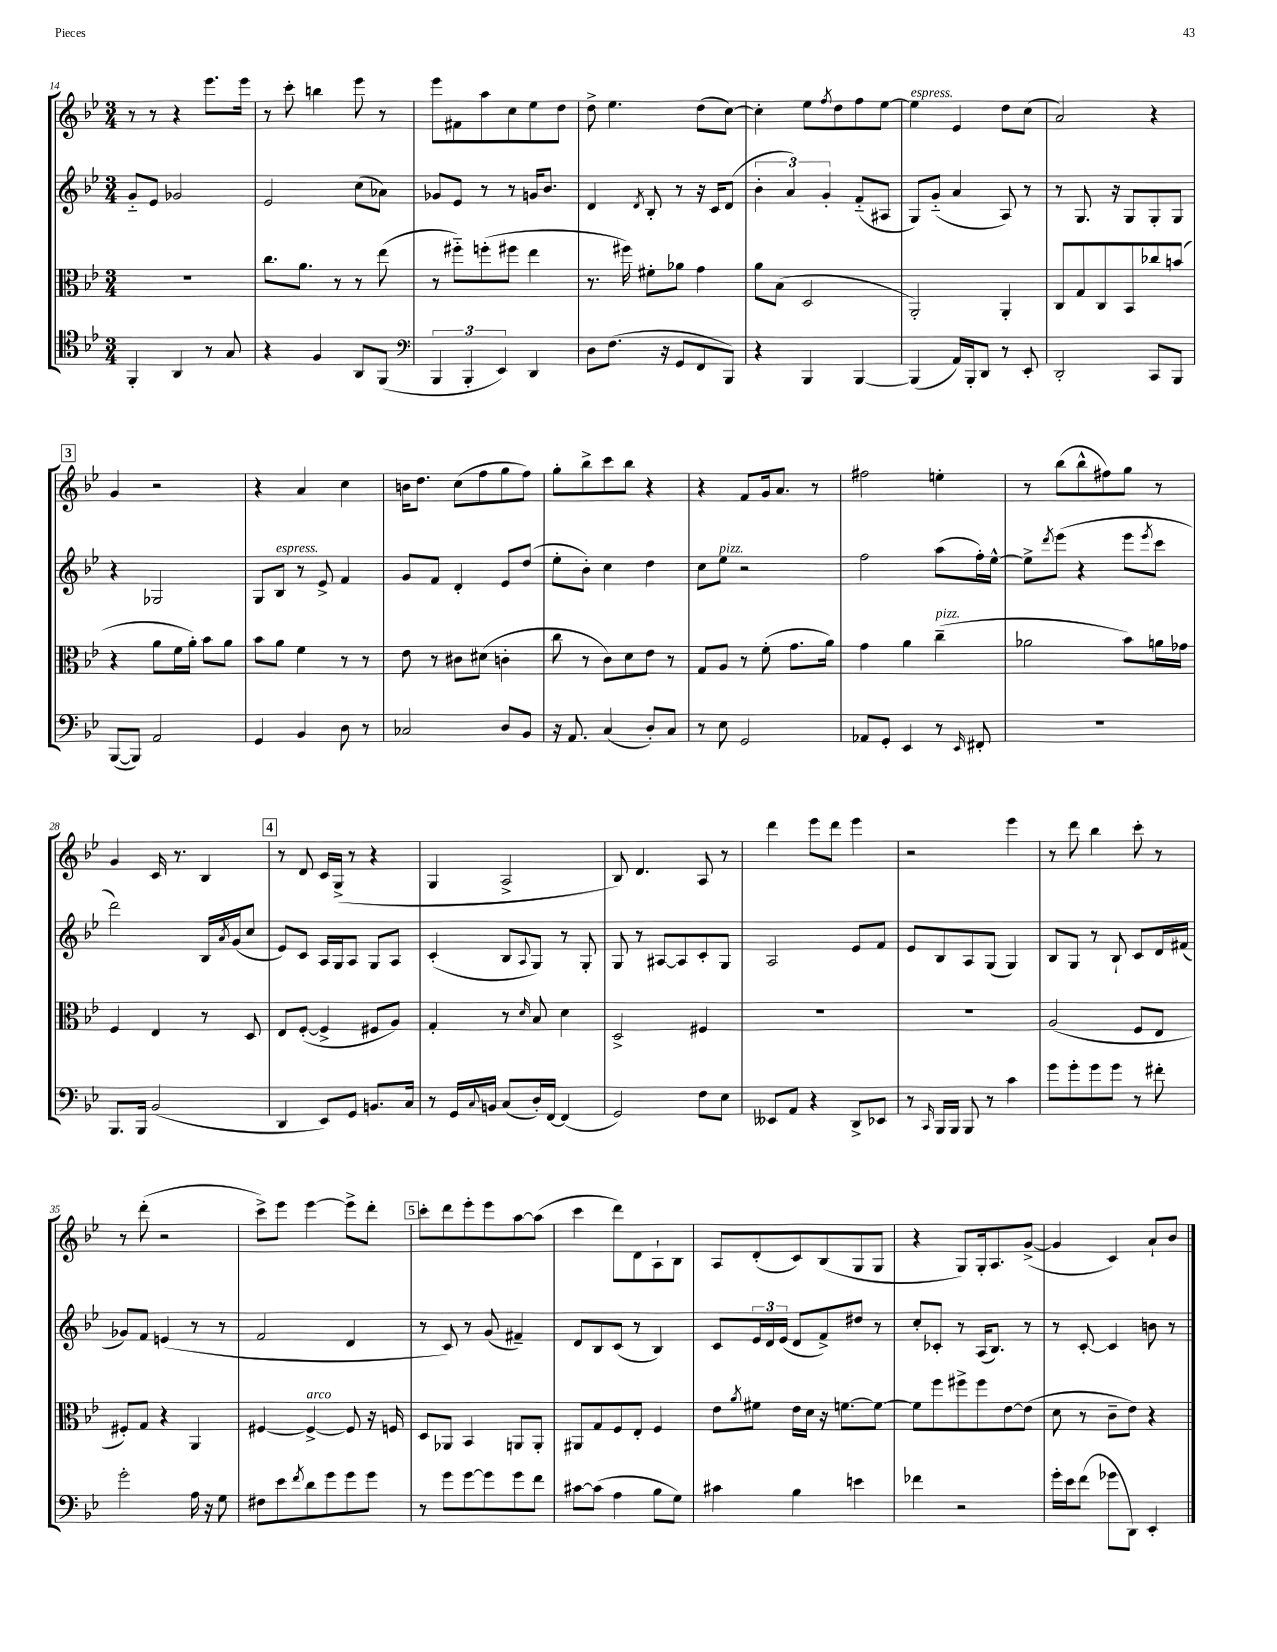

**kern	**kern	**kern	**kern
*staff4	*staff3	*staff2	*staff1
*clefC4	*clefC3	*clefG2	*clefG2
*k[b-e-]	*k[b-e-]	*k[b-e-]	*k[b-e-]
*M3/4	*M3/4	*M3/4	*M3/4
4FF'/	2.r	8g'~/L	8r
.	.	8e-/J	8r
4AA/	.	2g-/	4r
8r	.	.	8.eee-\L
8G/	.	.	.
.	.	.	16eee-\Jk
=	=	=	=
4r	8.cc\L	2e-/	8r
.	.	.	8ccc'\
.	8.a\J	.	.
4F/	.	.	4bb\
.	8r	.	.
8AA/L	8r	(8cc\L	8eee-\
(8FF/J	(8ee-\	8a-\J)	8r
=	=	=	=
*clefF4	*	*	*
6BBB-/	8r	8g-/L	8eee-\L
.	8ff#'~\L)	8e-/J	8f#\
6BBB-'/	.	.	.
.	(8ff'\	8r	8aa\
6EE-/)	.	.	.
.	8ff#\J	8r	8cc\
4DD/	4ee-\	16g/LK	8ee-\
.	.	8.b-/J	.
.	.	.	8dd\J
=	=	=	=
8D\L	8.r	4d/	8dd^\
(8.F\J	.	.	4.ee-\
.	16ff#\)	.	.
.	.	8qd/	.
.	8f#'\L	8B-'/	.
16r	.	.	.
8GG/L	8a-\J	8r	.
8FF/	4g\	16r	(8dd\L
.	.	16c/LK	.
8BBB-/J)	.	(8d/J	[8cc\J)
=	=	=	=
4r	8a\L	6b-'\	4cc'\]
.	(8B-\J	.	.
.	.	6a/)	.
4BBB-/	2D/	.	8ee-\L
.	.	6g'/	.
.	.	.	8qff/
.	.	.	8dd\
[4BBB-/	.	(8f'~/L	8ff\
.	.	8A#/J	[8ee-\J
=	=	=	=
(4BBB-/]	2AA'/)	8G/L)	4ee-\]
.	.	(8g'~/J	.
16AA/LL)	.	4a/	4e-/
16BBB-'/J	.	.	.
8DD/J	.	.	.
8r	4AA'/	8A/)	8dd\L
8EE-'/	.	8r	(8cc\J
=	=	=	=
2DD'/	8C/L	8r	2a/)
.	8G/	8.G/	.
.	8C/	.	.
.	.	16r	.
.	8BB-/	8G/L	.
8CC/L	8cc-/	8G'/	4r
8BBB-/J	(8b/J	8G/J	.
=	=	=	=
([8BBB-/L	4r	4r	4g/
8BBB-/]J)	.	.	.
2AA/	8a\L	2G-/	2r
.	16f\L	.	.
.	16a'\JJ)	.	.
.	8b-\L	.	.
.	8a\J	.	.
=	=	=	=
4GG/	8b-\L	8G/L	4r
.	8a\J	8B-/J	.
4BB-/	4f\	8r	4a/
.	.	8e-^/	.
8D\	8r	4f/	4cc\
8r	8r	.	.
=	=	=	=
2C-/	8e-\	8g/L	16b\LK
.	.	.	8.dd\J
.	8r	8f/J	.
.	8c#\L	4d'/	(8cc\L
.	(8d#\J	.	8ff\
8D/L	4c'\	8e-/L	8gg\
8BB-/J	.	(8dd/J	8ff\J)
=	=	=	=
16r	8cc\	8ee-'\L	8gg'\L
8.AA/	.	.	.
.	8r	8b-'\J)	8bb-^\
(4C/	8c\L)	4cc\	8ccc\
.	8d\	.	8bb-\J
8D'/L)	8e-\J	4dd\	4r
8C/J	8r	.	.
=	=	=	=
8r	8G/L	8cc\L	4r
8E-\	8A/J	8ee-\J	.
2GG/	8r	2r	8f/L
.	(8f'\	.	16g/k
.	.	.	8.a/J
.	8.g\L	.	.
.	.	.	8r
.	16a\Jk)	.	.
=	=	=	=
8AA-/L	4g\	2ff\	2ff#\
8GG'/J	.	.	.
4EE-/	4a\	.	.
8r	(4cc~\	(8aa\L	4ee'\
16qqEE-/	.	.	.
8FF#'/	.	16ff'\L)	.
.	.	[16ee-^^\JJ	.
=	=	=	=
2.r	2a-\	8ee-^\]L	8r
.	.	8qddd/	.
.	.	(8eee-\J	(8bb-\L
.	.	4r	8bb-^^\
.	.	.	8ff#\)
.	8b-\L)	8eee-\L	8gg\J
.	.	8qeee-/	.
.	16a\L	8ccc\J	8r
.	16g-\JJ	.	.
=	=	=	=
8.BBB-/L	4F/	2ddd\)	4g/
16BBB-/Jk	.	.	.
(2BB-/	4E-/	.	16c/
.	.	.	8.r
.	8r	16B-/LL	4B-/
.	.	8qa/	.
.	.	(16g/J	.
.	8D/	8cc/J	.
=	=	=	=
4DD/	8E-/L	8e-/L)	8r
.	([8F'/J	8c/J	8d/
8EE-/L)	4F^/]	16A/LL	16c/LL
.	.	16G/J	(16G^/JJ
8GG/J	.	8A/J	8r
8.BB/L	8F#/L	8G/L	4r
.	8A/J)	8A/J	.
16C/Jk	.	.	.
=	=	=	=
8r	4G'/	(4c'/	4G/
16GG/LL	.	.	.
8qqC/	.	.	.
16BB/JJ	.	.	.
(8C/L	8r	8B-/L	2A^/
.	16qqd/	8qqA/	.
16D'/L)	8B-/	8G/J)	.
[16FF/JJ	.	.	.
(4FF/]	4d\	8r	.
.	.	8G'/	.
=	=	=	=
2GG/)	2D^/	8G/	8B-/)
.	.	8r	4.d/
.	.	[8A#/L	.
.	.	8A#/]	.
8F\L	4F#/	8c'/	8A/
8E-\J	.	8G/J	8r
=	=	=	=
8EE--/L	2.r	2A/	4ddd\
8AA/J	.	.	.
4r	.	.	8eee-\L
.	.	.	8ddd\J
8DD^/L	.	8e-/L	4eee-\
8EE-/J	.	8f/J	.
=	=	=	=
8r	2.r	8e-/L	2r
16qqCC/	.	.	.
16BBB-/LL	.	8B-/	.
16BBB-/JJ	.	.	.
8BBB-/	.	8A/	.
8r	.	(8G/J	.
4c\	.	4G/)	4eee-\
=	=	=	=
8g\L	(2A/	8B-/L	8r
8g'\	.	8G/J	8ddd\
8g\	.	8r	4bb-\
8g\J	.	8B-`/	.
8r	8F/L	8c/L	8ccc'\
8f#'\	8E-/J	16d/L	8r
.	.	(16f#/JJ	.
=	=	=	=
2g'\	8F#'/L)	8g-/L)	8r
.	8G/J	8f/J	(8ddd'\
.	4r	(4e/	2r
16A\	4AA/	8r	.
16r	.	.	.
8G\	.	8r	.
=	=	=	=
8F#\L	[4F#/	2f/	8ccc^\L)
8e-\	.	.	8eee-\J
8qf/	.	.	.
8d\	4F#^/_	.	[4eee-\
8g\	.	.	.
8g\	8F#/]	4d/	8eee-^\]L
8g\J	16r	.	8ddd'\J
.	16F/	.	.
=	=	=	=
8r	8D/L	8r	8ccc'\L
8g\L	8AA-/J	8c/)	8ddd\
[8g\	4BB-/	8r	8eee-'\
8g\]	.	(8g/	8eee-\
8g\	8AA/L	4f#~/)	[8aa\
8f\J	8AA'/J	.	(8aa\]J
=	=	=	=
[8c#\L	8AA#/L	8d/L	4ccc\
(8c#\]J	8G/	8B-/	.
4A\	8F/	(8c/J	8ddd\L)
.	8E-'/J	8r	8d\
8B-\L	4F/	4B-/)	8A`\
8G\J)	.	.	8B-\J
=	=	=	=
4c#\	8e-\L	8c/L	8A/L
.	8qa/	.	.
.	8f#\J	24e-/L	(8d'/
.	.	24d/	.
.	.	(24e-/JJ	.
4B-\	16e-\LL	8d/L	8c/)
.	16d\JJ	.	.
.	16r	8f^/)	(8B-/
.	[8.f\L	.	.
4e\	.	8dd#/J	8G/
.	8f\_J	8r	8G/J
=	=	=	=
4f-\	8f\]L	8cc'/L	4r
.	8ff\	8c-'/J	.
2r	8ff#^\	8r	8G/L)
.	8ff#\	(16A/LK	16G'/k
.	.	8.B-/J)	8.A/
.	[8e-\	.	.
.	(8e-\]J	8r	([8g^/J
=	=	=	=
16g'\LL	8d\	8r	4g/]
16e-\J	.	.	.
(8f\J	8r	[8c'/	.
8g-\L	8c~\L	4c/]	4c/)
8DD\J)	8e-\J)	.	.
4EE-'/	4r	8b\	8a`/L
.	.	8r	8b-/J
==	==	==	==
*-	*-	*-	*-
